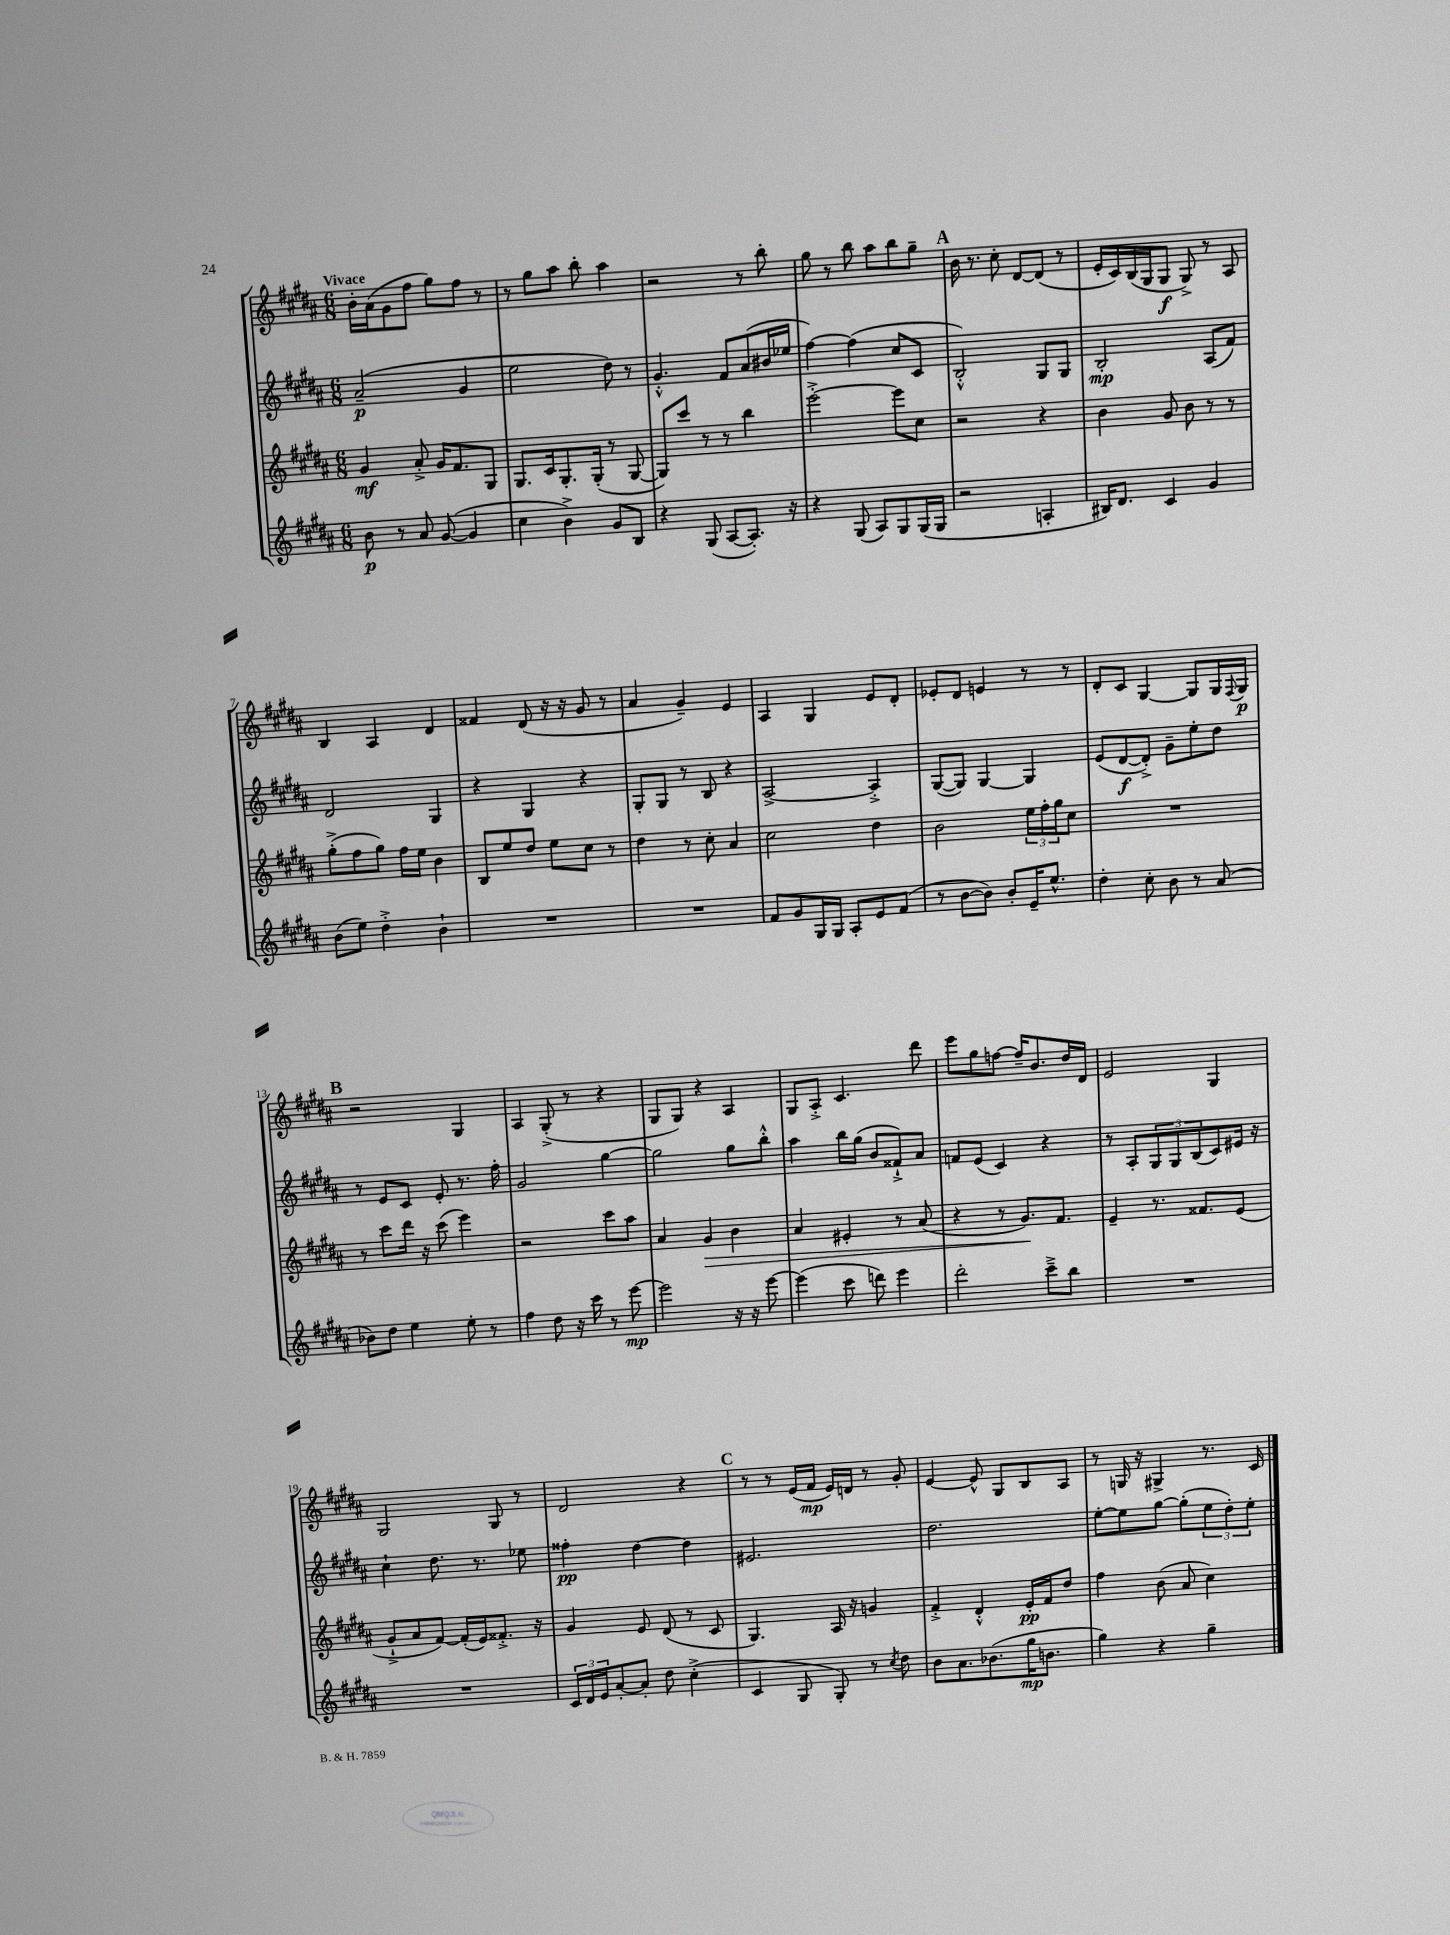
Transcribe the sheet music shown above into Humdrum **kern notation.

**kern	**dynam	**kern	**dynam	**kern	**dynam	**kern	**dynam
*part4	*part4	*part3	*part3	*part2	*part2	*part1	*part1
*staff4	*staff4	*staff3	*staff3	*staff2	*staff2	*staff1	*staff1
*clefG2	*	*clefG2	*	*clefG2	*	*clefG2	*
*k[f#c#g#d#a#]	*	*k[f#c#g#d#a#]	*	*k[f#c#g#d#a#]	*	*k[f#c#g#d#a#]	*
*M6/8	*	*M6/8	*	*M6/8	*	*M6/8	*
=1	=1	=1	=1	=1	=1	=1	=1
!	!	!	!	!	!	!LO:TX:a:B:t=Vivace	!
8b\	p	4g#/	mf	(2a#~/	p	16b'\LL	.
.	.	.	.	.	.	(16a#\J	.
8r	.	.	.	.	.	8g#\	.
8a#/	.	8a#'^/	.	.	.	8ff#\J	.
([8g#/	.	16g#/KL	.	.	.	8gg#\L)	.
.	.	8.f#/	.	.	.	.	.
4g#/]	.	.	.	4g#/	.	8ff#\J	.
.	.	8G#/J	.	.	.	8r	.
=2	=2	=2	=2	=2	=2	=2	=2
4cc#\	.	8.G#/L	.	2ee\	.	8r	.
.	.	.	.	.	.	8gg#\L	.
.	.	16c#/k	.	.	.	.	.
4b^\)	.	8.G#'/	.	.	.	8aa#\J	.
.	.	.	.	.	.	8bb'\	.
.	.	(16G#'/Jk	.	.	.	.	.
8g#/L	.	8r	.	8dd#\)	.	4aa#\	.
8B/J	.	[8G#/	.	8r	.	.	.
=3	=3	=3	=3	=3	=3	=3	=3
4r	.	8G#/L])	.	4.g#'^^/	.	2r	.
.	.	8ccc#/J	.	.	.	.	.
(8G#/	.	8r	.	.	.	.	.
[8A#/L	.	8r	.	8f#/L	.	.	.
8.A#'/J])	.	4bb\	.	(8a#/	.	8r	.
.	.	.	.	16b#X/L	.	8bb'\	.
16r	.	.	.	16ee-X/JJ	.	.	.
=4	=4	=4	=4	=4	=4	=4	=4
4r	.	[2eee'^\	.	[4ff#\)	.	8gg#\	.
.	.	.	.	.	.	8r	.
(8G#/	.	.	.	(4ff#\]	.	8bb\	.
8A#/L)	.	.	.	.	.	8aa#\L	.
8G#/	.	8eee\L]	.	8cc#/L	.	8bb\	.
(16G#/L	.	8cc#\J	.	8c#/J	.	8gg#~\J	.
16G#/JJ	.	.	.	.	.	.	.
!!LO:REH:place=s1:t=A
=5	=5	=5	=5	=5	=5	=5	=5
2r	.	2r	.	2B'^^/)	.	16b\	.
.	.	.	.	.	.	8.r	.
.	.	.	.	.	.	8cc#'\	.
.	.	.	.	.	.	[8d#/L	.
4An'/	.	4r	.	8G#/L	.	(8d#/J]	.
.	.	.	.	8G#/J	.	8r	.
=6	=6	=6	=6	=6	=6	=6	=6
16B#X/KL)	.	4b\	.	2B'/	mp	16e'/LL	.
8.d#/J	.	.	.	.	.	16c#/)	.
.	.	.	.	.	.	(16B/	.
.	.	.	.	.	.	16G#/J	.
4c#/	.	8g#/	.	.	.	8G#/J	f
.	.	8b\	.	.	.	8G#^/)	.
4g#/	.	8r	.	(8A#/L	.	8r	.
.	.	8r	.	8f#/J)	.	8A#/	.
!!LO:LB:g=z
=7	=7	=7	=7	=7	=7	=7	=7
(8b\L	.	(8gg#'^\L	.	2d#/	.	4B/	.
8ee\J)	.	8ff#\	.	.	.	.	.
4dd#'^\	.	8gg#\J)	.	.	.	4A#/	.
.	.	16ff#\LL	.	.	.	.	.
.	.	16ee\JJ	.	.	.	.	.
4b`\	.	4b\	.	4G#/	.	4d#/	.
=8	=8	=8	=8	=8	=8	=8	=8
2.r	.	8B/L	.	4r	.	4f##X/	.
.	.	8ee/	.	.	.	.	.
.	.	8dd#/J	.	4G#/	.	(8d#/	.
.	.	8ee\L	.	.	.	16r	.
.	.	.	.	.	.	16r	.
.	.	8cc#\J	.	4r	.	8g#/	.
.	.	8r	.	.	.	8r	.
=9	=9	=9	=9	=9	=9	=9	=9
2.r	.	4dd#\	.	8G#'/L	.	4a#/	.
.	.	.	.	8G#/J	.	.	.
.	.	8r	.	8r	.	4g#~/)	.
.	.	8cc#'\	.	8B/	.	.	.
.	.	4a#/	.	4r	.	4e/	.
=10	=10	=10	=10	=10	=10	=10	=10
8f#/L	.	2cc#\	.	[2A#^/	.	4A#/	.
8g#/	.	.	.	.	.	.	.
16G#/L	.	.	.	.	.	4G#/	.
16G#/JJ	.	.	.	.	.	.	.
8A#'/L	.	.	.	.	.	.	.
8e/	.	4dd#\	.	4A#'^/]	.	8e/L	.
(8f#/J	.	.	.	.	.	8d#'/J	.
=11	=11	=11	=11	=11	=11	=11	=11
8r	.	2b\	.	([8G#/L	.	8e-X'/L	.
[8b\L	.	.	.	8G#/J])	.	8d#/J	.
8b\J])	.	.	.	[4G#/	.	4en/	.
8b'/L	.	.	.	.	.	.	.
16e~/K	.	24ee\LL	.	4G#/]	.	8r	.
.	.	24ff#'\	.	.	.	.	.
8.ee^^/J	.	.	.	.	.	.	.
.	.	24gg#\J	.	.	.	.	.
.	.	8cc#\J	.	.	.	8r	.
=12	=12	=12	=12	=12	=12	=12	=12
4dd#'\	.	2.r	.	(8e/L	.	8d#'/L	.
.	.	.	.	[8d#/	f	8c#/J	.
8cc#'\	.	.	.	8d#'^/J])	.	[4G#/	.
8b\	.	.	.	8g#~\L	.	.	.
8r	.	.	.	8ee'\	.	8G#/L]	.
(8a#/	.	.	.	8dd#\J	.	16G#/L	.
.	.	.	.	.	.	8qqF#/	.
.	.	.	.	.	.	16G#/JJ	p
!!LO:LB:g=z
!!LO:REH:place=s1:t=B
=13	=13	=13	=13	=13	=13	=13	=13
8b-X\L)	.	8r	.	8r	.	2r	.
8dd#\J	.	8ccc#\L	.	8e/L	.	.	.
4ee\	.	16ddd#\Jk	.	8c#/J	.	.	.
.	.	16r	.	.	.	.	.
.	.	(8ccc#\	.	8e'/	.	.	.
8ee'\	.	4eee\)	.	8.r	.	4G#/	.
8r	.	.	.	.	.	.	.
.	.	.	.	16ff#'\	.	.	.
=14	=14	=14	=14	=14	=14	=14	=14
4ff#\	.	2r	.	2g#/	.	4A#/	.
8dd#\	.	.	.	.	.	(8G#'^/	.
16r	.	.	.	.	.	8r	.
16ccc#\	.	.	.	.	.	.	.
8r	.	8ccc#\L	.	[4gg#\	.	4r	.
[8eee\	mp	8aa#\J	.	.	.	.	.
=15	=15	=15	=15	=15	=15	=15	=15
2eee\]	.	4a#/	.	2gg#\]	.	8G#/L	.
.	.	.	.	.	.	8G#/J)	.
!	!	!	!LO:HP:b	!	!	!	!
.	.	4g#/	>	.	.	4r	.
16r	.	4b\	.	8gg#\L	.	4A#/	.
16r	.	.	.	.	.	.	.
[8eee\	.	.	.	8bb'^^\J	.	.	.
=16	=16	=16	=16	=16	=16	=16	=16
(4eee\]	.	4a#/	.	4aa#\	.	8G#/L	.
.	.	.	.	.	.	8A#'^/J	.
8ccc#\	.	4e#X'/	.	16bb\LL	.	4.c#/	.
.	.	.	.	(16gg#\JJ	.	.	.
8dddn\)	.	.	.	8b/L	.	.	.
4eee\	.	8r	.	8f##X`^/)	.	.	.
.	.	(8a#/	.	8a#/J	.	8ddd#\	.
=17	=17	=17	=17	=17	=17	=17	=17
2ddd#'\	.	4r	.	8fn/L	.	8eee\L	.
.	.	.	.	(8e/J	.	8gg#\	.
.	.	8r	.	4c#/)	.	[8ffn\J	.
.	.	8.g#/L)	.	.	.	16ff~/KL]	.
.	.	.	.	.	.	8.b/	.
8ccc#~^\L	.	.	.	4r	.	.	.
.	.	8.f#/J	]	.	.	.	.
8bb\J	.	.	.	.	.	16dd#/L	.
.	.	.	.	.	.	16d#/JJ	.
=18	=18	=18	=18	=18	=18	=18	=18
2.r	.	4e~/	.	8r	.	2e/	.
.	.	.	.	8A#'/L	.	.	.
.	.	8.r	.	12G#/	.	.	.
.	.	.	.	12G#/	.	.	.
.	.	.	.	(12B/	.	.	.
.	.	8.f##X/L	.	.	.	.	.
.	.	.	.	8c#/)	.	4G#/	.
.	.	(8e/J	.	16e#X/Jk	.	.	.
.	.	.	.	16r	.	.	.
!!LO:LB:g=z
=19	=19	=19	=19	=19	=19	=19	=19
2.r	.	8g#`^/L	.	4cc#`\	.	2G#/	.
.	.	8a#/	.	.	.	.	.
.	.	[8f#/J)	.	8.dd#\	.	.	.
.	.	(16f#'/LL]	.	.	.	.	.
.	.	16e/J)	.	8.r	.	.	.
.	.	8.f##X'^/J	.	.	.	8G#/	.
.	.	.	.	8ee-X\	.	8r	.
.	.	16r	.	.	.	.	.
=20	=20	=20	=20	=20	=20	=20	=20
24c#/LL	.	4g#/	.	4ff##X'\	pp	2d#/	.
24d#/	.	.	.	.	.	.	.
24e/J	.	.	.	.	.	.	.
[8a#'/	.	.	.	.	.	.	.
8a#'/J]	.	8e/	.	[4dd#\	.	.	.
8dd#\	.	(8d#/	.	.	.	.	.
(4cc#'^\	.	8r	.	4dd#\]	.	4r	.
.	.	8c#/	.	.	.	.	.
!!LO:REH:place=s1:t=C
=21	=21	=21	=21	=21	=21	=21	=21
4c#/	.	4.G#/)	.	2.e#X/	.	8r	.
.	.	.	.	.	.	8r	.
8G#/	.	.	.	.	.	(16e/LL	.
.	.	.	.	.	.	16f#/JJ	mp
8G#'/)	.	16A#/	.	.	.	16e/LL)	.
.	.	16r	.	.	.	16dn/JJ	.
8r	.	4gn/	.	.	.	8r	.
8qcc#/	.	.	.	.	.	.	.
8dd#\	.	.	.	.	.	8g#'/	.
=22	=22	=22	=22	=22	=22	=22	=22
8b\L	.	4f#'^/	.	2.dd#\	.	[4e/	.
8.a#\	.	.	.	.	.	.	.
.	.	4d#'^^/	.	.	.	8e^^/]	.
(8.b-X\	.	.	.	.	.	.	.
.	.	.	.	.	.	8G#/L	.
16gg#\K	mp	16e'/LL	pp	.	.	8B/	.
8.bn\J	.	16f#/J	.	.	.	.	.
.	.	8dd#/J	.	.	.	8A#/J	.
=23	=23	=23	=23	=23	=23	=23	=23
4gg#\)	.	4ff#\	.	[8ee'\L	.	8r	.
.	.	.	.	8ee\]	.	16Gn/	.
.	.	.	.	.	.	16r	.
4r	.	(8b\	.	[8gg#\J	.	4G#X^/	.
.	.	8a#/	.	(8gg#'\L]	.	.	.
4gg#~\	.	4cc#\)	.	12ee\	.	8.r	.
.	.	.	.	12dd#'\)	.	.	.
.	.	.	.	12ee'\J	.	.	.
.	.	.	.	.	.	16c#/	.
==	==	==	==	==	==	==	==
*-	*-	*-	*-	*-	*-	*-	*-
